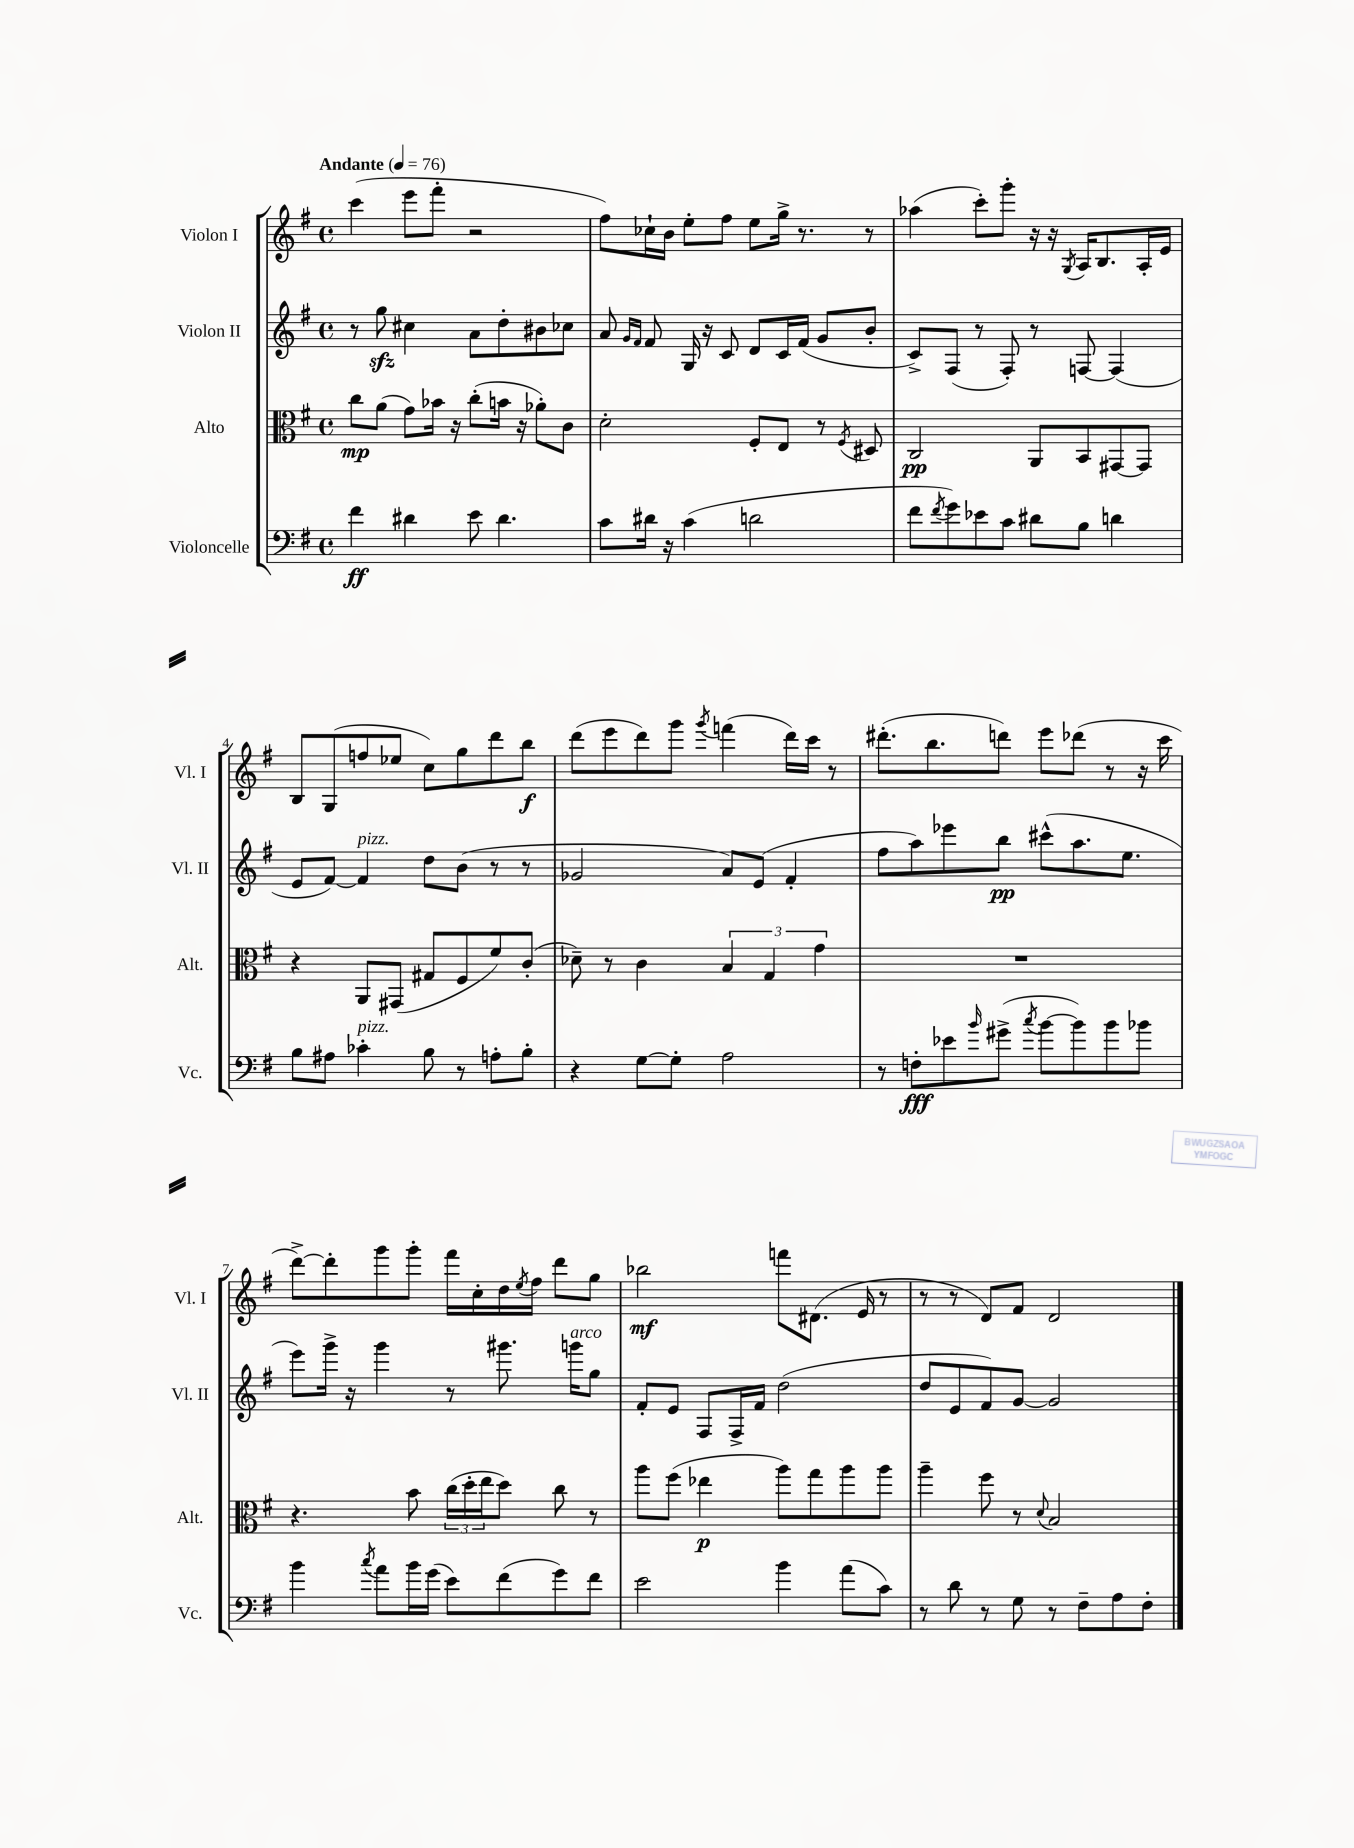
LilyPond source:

<<
\new StaffGroup <<
\new Staff = "s0" \with { instrumentName = "Violon I" shortInstrumentName = "Vl. I" } {
    \clef treble \key g \major \defaultTimeSignature \time 4/4 \tempo "Andante" 4 = 76
    c'''4( e'''8 fis'''8-. r2 |
    fis''8) ces''16-! b'16 e''8-. fis''8 e''8 g''16-> r8. r8 |
    aes''4( c'''8-.) g'''8-. r16 r16 \acciaccatura { g8 } a16 b8. a16-. e'16 |
    b8 g8( f''8 ees''8 c''8) g''8 d'''8 b''8\f |
    d'''8( e'''8 d'''8) g'''8 \acciaccatura { g'''8 } f'''4( d'''16) c'''16 r8 |
    dis'''8.-.( b''8. d'''8) e'''8 des'''8( r8 r16 c'''16 |
    d'''8~->) d'''8-. g'''8 g'''8-. fis'''16 c''16-. d''16 \acciaccatura { e''8 } fis''16 d'''8 g''8 |
    bes''2\mf f'''8 dis'8.( e'16 r8 |
    r8 r8 d'8) fis'8 d'2 \bar "|." |
}
\new Staff = "s1" \with { instrumentName = "Violon II" shortInstrumentName = "Vl. II" } {
    \clef treble \key g \major \defaultTimeSignature \time 4/4
    r8 g''8\sfz cis''4 a'8 d''8-. bis'8 ces''8 |
    a'8 \grace { g'16 fis'16 } fis'8 g16 r16 c'8 d'8 c'16 fis'16( g'8 b'8-. |
    c'8->) fis8( r8 fis8-.) r8 f8~ f4( |
    e'8 fis'8~) fis'4^\markup { \italic "pizz." } d''8 b'8( r8 r8 |
    ges'2 a'8) e'8( fis'4-. |
    fis''8 a''8) ees'''8 b''8\pp cis'''8-^( a''8. e''8. |
    e'''8) g'''16-> r16 g'''4 r8 gis'''8. g'''16^\markup { \italic "arco" } g''8 |
    fis'8-. e'8 fis8 fis16-> fis'16 d''2( |
    d''8 e'8 fis'8) g'8~ g'2 \bar "|." |
}
\new Staff = "s2" \with { instrumentName = "Alto" shortInstrumentName = "Alt." } {
    \clef alto \key g \major \defaultTimeSignature \time 4/4
    c''8\mp a'8( g'8) bes'16 r16 c''8-.( b'16 r16 aes'8-.) c'8 |
    d'2-. fis8-. e8 r8 \acciaccatura { fis8 } dis8 |
    c2\pp a,8 b,8 gis,8~ gis,8 |
    r4 a,8 gis,8( gis8 fis8 fis'8) c'8-.( |
    des'8--) r8 c'4 \tuplet 3/2 { b4 g4 g'4 } |
    R1 |
    r4. b'8 \tuplet 3/2 { c''16( d''16-. e''16 } d''8) c''8 r8 |
    a''8 fis''8( ees''4\p a''8) g''8 a''8 a''8 |
    a''4-- fis''8 r8 \appoggiatura { d'8 } b2 \bar "|." |
}
\new Staff = "s3" \with { instrumentName = "Violoncelle" shortInstrumentName = "Vc." } {
    \clef bass \key g \major \defaultTimeSignature \time 4/4
    fis'4\ff dis'4 e'8 dis'4. |
    c'8 dis'16 r16 c'4( d'2 |
    fis'8 \acciaccatura { fis'8 } g'8) ees'8 c'8 dis'8 b8 d'4 |
    b8 ais8 ces'4-.^\markup { \italic "pizz." } b8 r8 a8-. b8-. |
    r4 g8~ g8-. a2 |
    r8 f8-.\fff ees'8 \grace { b'16 } gis'8->( \acciaccatura { c''8 } b'8~ b'8) b'8 bes'8 |
    b'4 \acciaccatura { c''8 } a'8 b'16 g'16( e'8) fis'8( g'8) fis'8 |
    e'2 b'4 a'8( c'8) |
    r8 d'8 r8 g8 r8 fis8-- a8 fis8-. \bar "|." |
}
>>
>>
